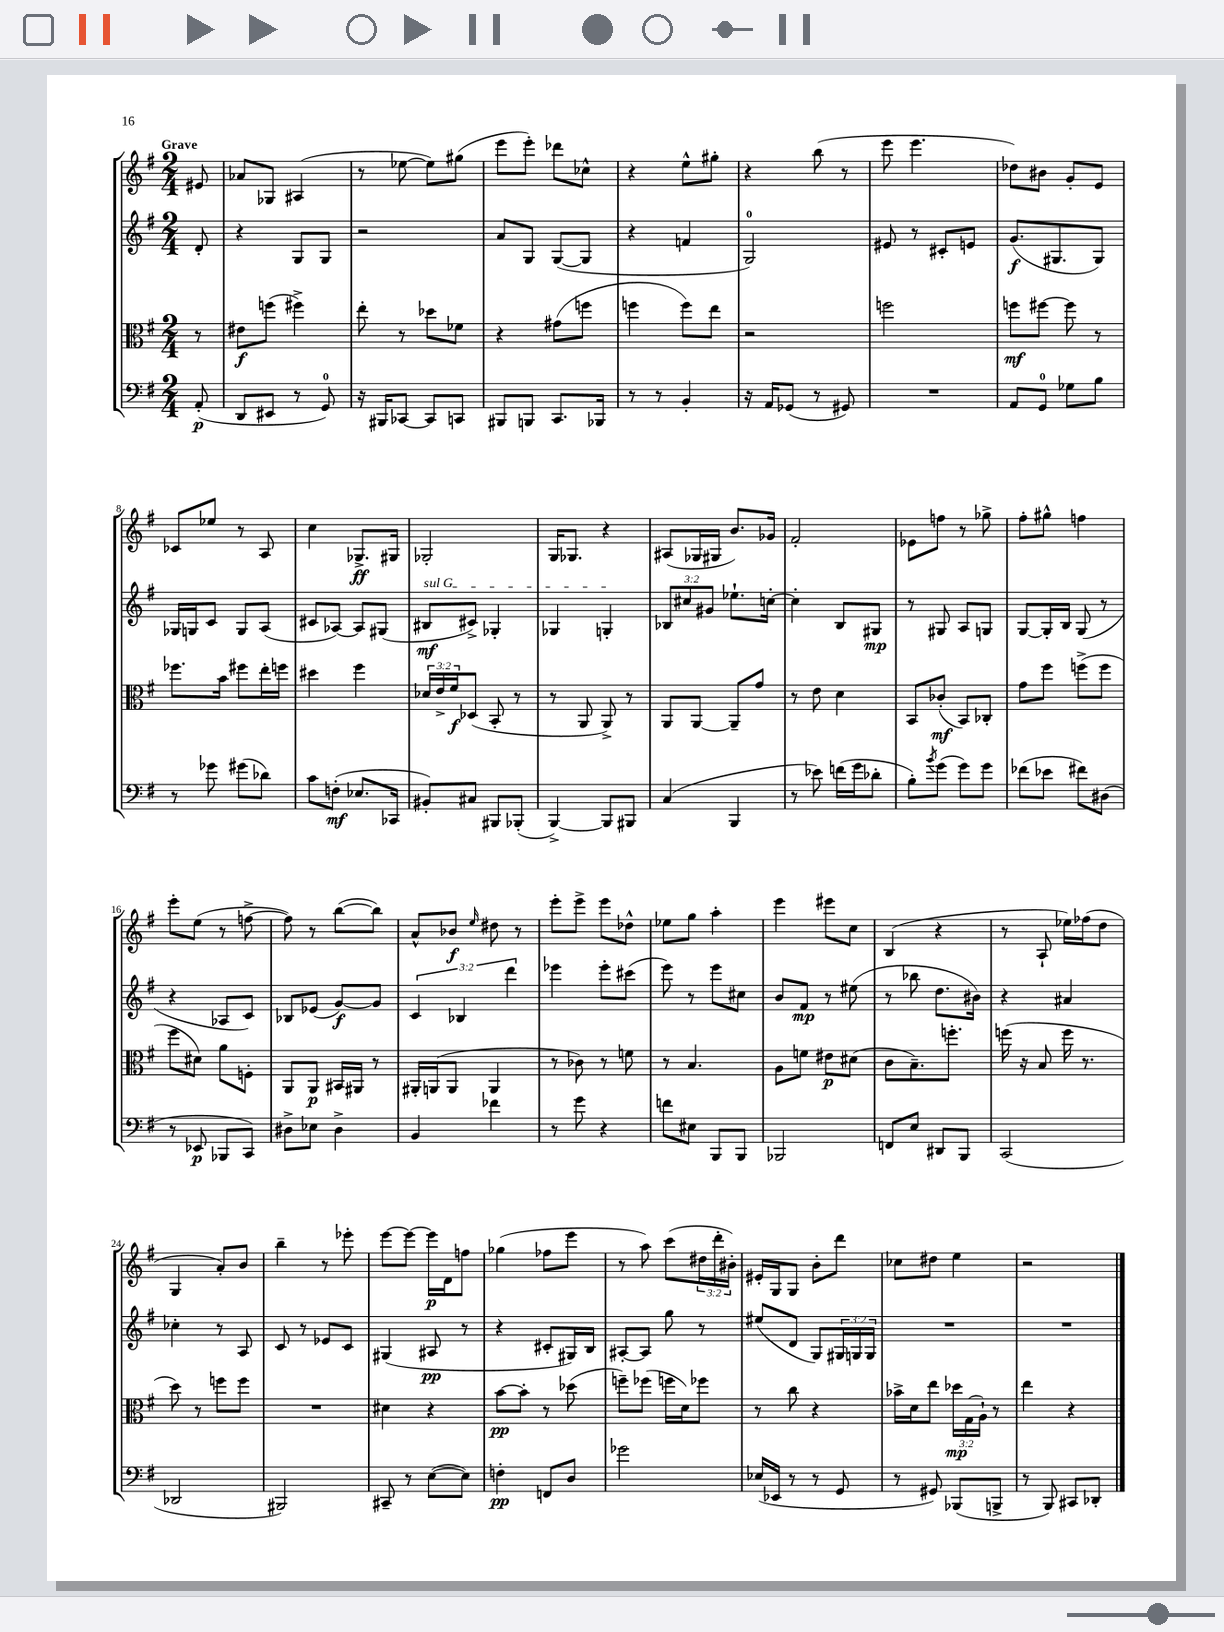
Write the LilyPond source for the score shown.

<<
\new StaffGroup <<
\new Staff = "s0" {
    \clef treble \key g \major \numericTimeSignature \time 2/4 \override Staff.TupletNumber.text = #tuplet-number::calc-fraction-text \partial 8 \tempo "Grave"
    eis'8 |
    aes'8 ges8 ais4( |
    r8 ees''8~ ees''8) gis''8( |
    e'''8 e'''8-.) des'''8 ces''8-^ |
    r4 e''8-^ gis''8-. |
    r4 b''8( r8 |
    e'''8 e'''4. |
    des''8) bis'8 g'8-. e'8 |
    ces'8 ees''8 r8 a8 |
    c''4 ges8.->\ff gis16 |
    ges2-. |
    g16 ges8. r4 |
    ais8( ges16 gis16 b'8.) ges'16 |
    fis'2-. |
    ees'8 f''8 r8 ges''8-> |
    fis''8-. gis''8-^ f''4 |
    e'''8-. e''8( r8 f''8~-> |
    f''8) r8 b''8~( b''8) |
    a'8-^ bes'8\f \grace { e''16 } dis''8 r8 |
    e'''8-. e'''8-> e'''8 des''8-^ |
    ees''8 g''8 a''4-. |
    e'''4 eis'''8 c''8 |
    b4( r4 |
    r8 a8-! ees''16) fes''16( d''8 |
    g4 a'8-.) b'8 |
    b''4-- r8 ees'''8-. |
    e'''8~ e'''8~ e'''16\p d'16 f''8 |
    ges''4( fes''8 e'''8 |
    r8 a''8) c'''8( \tuplet 3/2 { dis''16 d'''16-. bis'16-.) } |
    eis'16-. g16 g8 b'8-. d'''8 |
    ces''8 dis''8 e''4 |
    r2 \bar "|." |
}
\new Staff = "s1" {
    \clef treble \key g \major \numericTimeSignature \time 2/4 \override Staff.TupletNumber.text = #tuplet-number::calc-fraction-text \partial 8
    d'8-. |
    r4 g8 g8 |
    r2 |
    a'8 g8 g8~( g8 |
    r4 f'4 |
    g2-0) |
    eis'8 r8 cis'8-. e'8 |
    g'8.\f( gis8. gis8) |
    ges16 g16 c'8 g8 a8( |
    cis'8 aes8~) aes8 gis8( |
    \once \override TextSpanner.bound-details.left.text = \markup { \italic "sul G" } bis8\mf\startTextSpan cis'8->) ges4-. |
    ges4 g4-.\stopTextSpan |
    \tuplet 3/2 { bes8 cis''8 gis'8 } ees''8.-! c''16~-. |
    c''4-. b8 gis8\mp |
    r8 gis8 a8 g8 |
    g8~ g16-. b16 g8( r8 |
    r4 aes8 c'8) |
    bes8 ees'8( g'8~\f) g'8 |
    \tuplet 3/2 { c'4 bes4 d'''4 } |
    ees'''4 ees'''8-. cis'''8( |
    e'''8) r8 e'''8 cis''8 |
    b'8 fis'8\mp r8 eis''8( |
    r8 bes''8 d''8. bis'16) |
    r4 ais'4 |
    ces''4-. r8 a8 |
    c'8 r8 ees'8 c'8 |
    gis4( ais8\pp r8 |
    r4 cis'8-. gis16) b16 |
    ais8~-. ais8 g''8 r8 |
    eis''8( d'8 g8) \tuplet 3/2 { gis16 g16 g16 } |
    R2 |
    R2 \bar "|." |
}
\new Staff = "s2" {
    \clef alto \key g \major \numericTimeSignature \time 2/4 \override Staff.TupletNumber.text = #tuplet-number::calc-fraction-text \partial 8
    r8 |
    eis'8\f f''8( fis''4->) |
    e''8-. r8 des''8 fes'8 |
    r4 gis'8( f''8 |
    f''4 f''8) e''8 |
    r2 |
    f''2 |
    f''8\mf fis''8~ fis''8 r8 |
    fes''8. b'16 fis''8 e''16-. f''16 |
    dis''4 fis''4 |
    \tuplet 3/2 { des'16 e'16-> fis'16\f } des8( b,8-. r8 |
    r8 a,8 a,8->) r8 |
    a,8 a,8~ a,8-- g'8 |
    r8 e'8 d'4 |
    b,8 ces'8-.\mf( b,8) ces8-. |
    g'8 fis''8 f''8->( f''8 |
    fis''8 dis'8) a'8 f8-. |
    a,8 a,8\p bis,16 ais,16 r8 |
    ais,16-. a,16( a,8 a,4 |
    r8 ces'8) r8 f'8 |
    r8 b4. |
    a8 f'8 eis'8\p dis'8( |
    c'8 b8.--) f''8.-. |
    f''16( r16 b8 f''16 r8. |
    d''8) r8 f''8 f''8 |
    R2 |
    dis'4 r4 |
    b'8~\pp b'8-. r8 des''8( |
    f''8--) fes''8( f''16 d'16) fes''8 |
    r8 c''8 r4 |
    bes'16-> d'16 e''8 \tuplet 3/2 { des''16\mp g16( a16-!) } r8 |
    e''4 r4 \bar "|." |
}
\new Staff = "s3" {
    \clef bass \key g \major \numericTimeSignature \time 2/4 \partial 8
    a,8-.\p( |
    d,8 eis,8 r8 g,8-0) |
    r16 bis,,16 ces,8~ ces,8 c,8 |
    bis,,8 b,,8 c,8. bes,,16 |
    r8 r8 b,4-. |
    r16 a,16 ges,8( r8 gis,8) |
    R2 |
    a,8 g,8-0 ges8 b8 |
    r8 ges'8 gis'8( des'8) |
    c'8 f8-.\mf( ees8. ces,16 |
    bis,8-.) cis8 bis,,8 bes,,8-.( |
    b,,4~->) b,,8 bis,,8 |
    c4( b,,4 |
    r8 ees'8) f'16( g'16 des'8-. |
    b8-.) \acciaccatura { b'8 } g'8( g'8) g'8 |
    fes'8( ees'8 fis'8) dis8( |
    r8 ees,8\p bes,,8 c,8) |
    dis8-> ees8 dis4-> |
    b,4 fes'4 |
    r8 g'8 r4 |
    f'8 eis8 b,,8 b,,8 |
    bes,,2 |
    f,8 e8 dis,8 b,,8 |
    c,2( |
    des,2 |
    bis,,2) |
    cis,8-- r8 e8~( e8) |
    f4-.\pp f,8 d8 |
    ges'2 |
    ees16( ees,16 r8 r8 g,8 |
    r8 gis,8) bes,,8( b,,8-> |
    r8 b,,8) cis,8 des,8-. \bar "|." |
}
>>
>>
